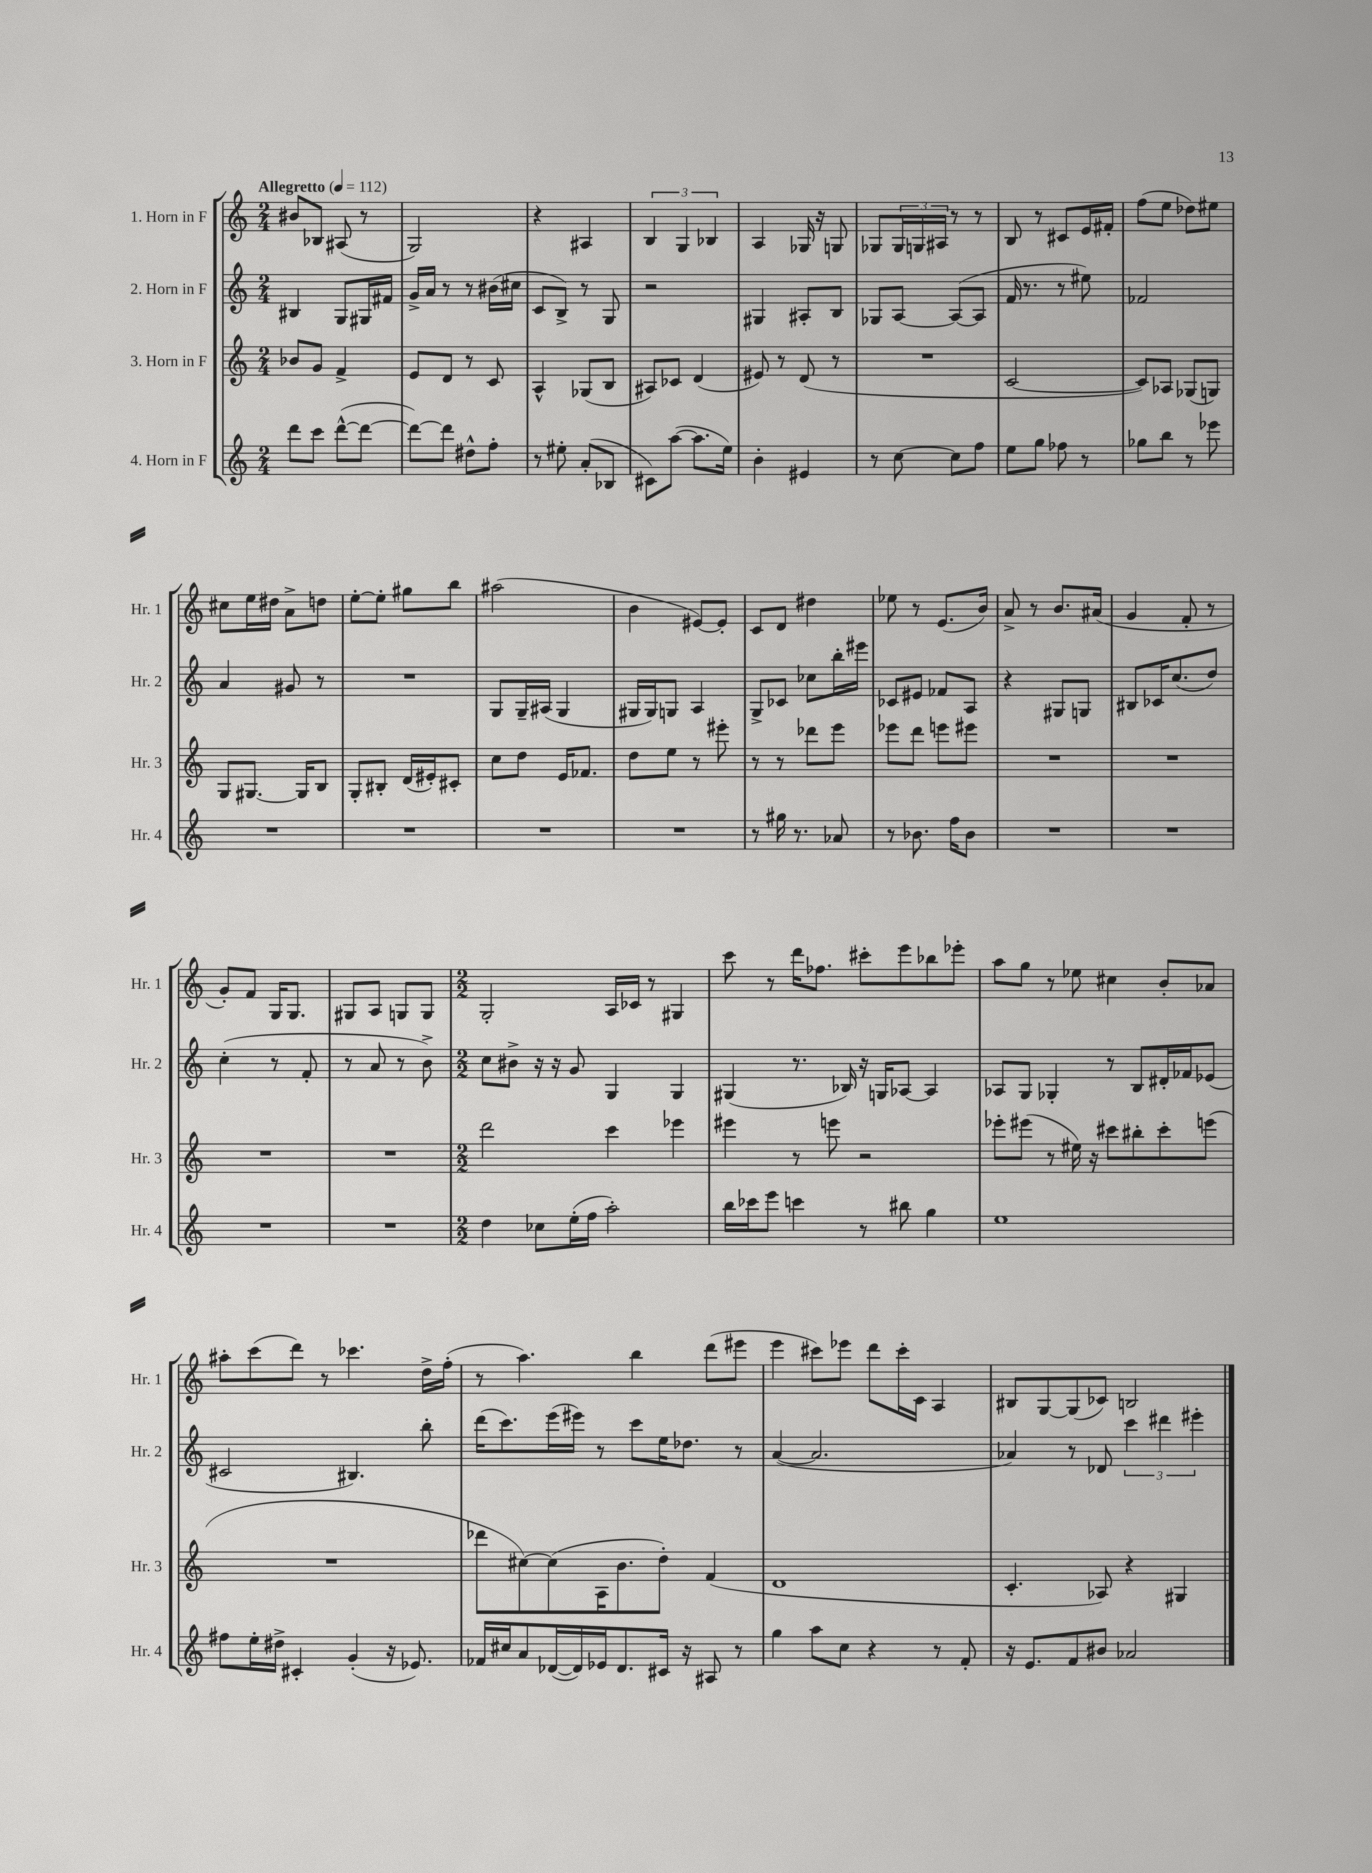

**kern	**kern	**kern	**kern
*part4	*part3	*part2	*part1
*staff4	*staff3	*staff2	*staff1
*I"4. Horn in F	*I"3. Horn in F	*I"2. Horn in F	*I"1. Horn in F
*I'Hr. 4	*I'Hr. 3	*I'Hr. 2	*I'Hr. 1
*clefG2	*clefG2	*clefG2	*clefG2
*k[]	*k[]	*k[]	*k[]
*M2/4	*M2/4	*M2/4	*M2/4
*MM112	*MM112	*MM112	*MM112
=1	=1	=1	=1
!	!	!	!LO:TX:a:B:t=Allegretto
8ddd\L	8b-X/L	4B#X/	8b#X/L
8ccc\J	8g/J	.	8B-X/J
([8ddd^^\L	4f^/	8G/L	(8A#X/
8ddd\J_	.	16G#X/L	8r
.	.	16f#X/JJ	.
=2	=2	=2	=2
8ddd\L_)	8e/L	16g^/LL	2G/)
.	.	16a/JJ	.
8ddd\J]	8d/J	8r	.
8dd#X^^\L	8r	8r	.
8ff'\J	8c/	(16b#X\LL	.
.	.	16cc#X\JJ	.
=3	=3	=3	=3
8r	4A^^/	8c/L	4r
8ee#X'\	.	8B^/J)	.
(8a'/L	(8G-X/L	8r	4A#X/
8B-X/J	8B/J	8G/	.
=4	=4	=4	=4
8c#X\L)	8A#X/L)	2r	6B/
([8aa\J	8c-X/J	.	.
.	.	.	6G/
8.aa\L]	(4d/	.	.
.	.	.	6B-X/
16ee\Jk)	.	.	.
=5	=5	=5	=5
4b'\	8e#X/)	4G#X/	4A/
.	8r	.	.
4e#X/	(8d/	8A#X'/L	16G-X/
.	.	.	16r
.	8r	8B/J	8Gn/
=6	=6	=6	=6
8r	2r	8G-X/L	8G-X/L
[8cc\	.	[8A/J	24G-/L
.	.	.	24Gn/
.	.	.	24A#X/JJ
8cc\L]	.	(8A/L_	8r
8ff\J	.	8A/J]	8r
=7	=7	=7	=7
8ee\L	[2c/	16f/	8B/
.	.	8.r	.
8gg\J	.	.	8r
8ff-X\	.	8r	8c#X/L
8r	.	8ee#X\)	16e/L
.	.	.	16f#X'/JJ
=8	=8	=8	=8
8gg-X\L	8c/L])	2f-X/	(8ff\L
8bb\J	8A-X/J	.	8ee\J
8r	(8G-X/L	.	8dd-X\L)
8eee-X\	8Gn/J)	.	8ee#X\J
!!LO:LB:g=z
=9	=9	=9	=9
2r	8G/L	4a/	8cc#X\L
.	[8.G#X/J	.	16ee\L
.	.	.	16dd#X\JJ
.	.	8g#X/	8a^\L
.	16G#/KL]	.	.
.	8B/J	8r	8ddn\J
=10	=10	=10	=10
2r	8G'/L	2r	[8ee'\L
.	8B#X'/J	.	8ee'\J]
.	(16d/LL	.	8gg#X\L
.	16e#X'/J)	.	.
.	8c#X'/J	.	8bb\J
=11	=11	=11	=11
2r	8cc\L	8G/L	(2aa#X\
.	8dd\J	16G~/L	.
.	.	(16A#X/JJ	.
.	16e/KL	4G/	.
.	8.f-X/J	.	.
=12	=12	=12	=12
2r	8dd\L	16G#X/LL	4b\
.	.	16G#/J)	.
.	8ee\J	8Gn/J	.
.	8r	4A/	[8e#X/L)
.	8eee#X'\	.	8e#'/J]
=13	=13	=13	=13
8r	8r	8G^/L	8c/L
16gg#X\	8r	8c-X/J	8d/J
8.r	.	.	.
.	8ddd-X\L	8cc-X\L	4dd#X\
8a-X/	8eee\J	16bb'\L	.
.	.	16eee#X\JJ	.
=14	=14	=14	=14
8r	8eee-X\L	8c-X/L	8ee-X\
8.b-X\	8ddd\J	8e#X/J	8r
.	8eeen\L	8f-X/L	(8.e/L
16ff\KL	.	.	.
8b-\J	8eee#X\J	8A/J	.
.	.	.	16b/Jk)
=15	=15	=15	=15
2r	2r	4r	8a^/
.	.	.	8r
.	.	8G#X/L	8.b/L
.	.	8Gn/J	.
.	.	.	(16a#X/Jk
=16	=16	=16	=16
2r	2r	8B#X/L	4g/
.	.	16c-X/K	.
.	.	(8.cc/	.
.	.	.	8f'/
.	.	8dd/J)	8r
!!LO:LB:g=z
=17	=17	=17	=17
2r	2r	(4cc'\	8g'/L)
.	.	.	8f/J
.	.	8r	16G/KL
.	.	.	8.G/J
.	.	8f'/	.
=18	=18	=18	=18
2r	2r	8r	8G#X/L
.	.	8a/	8A/J
.	.	8r	8Gn/L
.	.	8b^\)	8G/J
=19	=19	=19	=19
*M2/2	*M2/2	*M2/2	*M2/2
4dd\	2ddd\	8cc\L	2G'/
.	.	8b#X^\J	.
8cc-X\L	.	16r	.
.	.	16r	.
(16ee'\L	.	8g/	.
16ff\JJ	.	.	.
2aa'\)	4ccc\	4G/	16A/LL
.	.	.	16c-X/JJ
.	.	.	8r
.	4eee-X\	4G/	4G#X/
=20	=20	=20	=20
16bb\LL	4eee#X\	(4G#X/	8ccc\
16ccc-X\J	.	.	.
8eee\J	.	.	8r
4cccn\	8r	8.r	16ddd\KL
.	.	.	8.ff-X\J
.	8eeen\	.	.
.	.	16B-X/)	.
8r	2r	16r	8ccc#X'\L
.	.	16Gn/KL	.
8bb#X\	.	[8A-X/J	8eee\
4gg\	.	4A-/]	8bb-X\
.	.	.	8eee-X'\J
=21	=21	=21	=21
1ee	8eee-X'\L	8A-X/L	8aa\L
.	(8eee#X\J	8G/J	8gg\J
.	8r	4G-X'/	8r
.	16ee#X\)	.	8ee-X\
.	16r	.	.
.	8ccc#X\L	8r	4cc#X\
.	8bb#X'\	8B/L	.
.	8ccc#'\	16d#X'/L	8b'/L
.	.	16f-X/J	.
.	(8eeen\J	(8e-X/J	8a-X/J
!!LO:LB:g=z
=22	=22	=22	=22
8ff#X\L	1r	2c#X/	8aa#X'\L
16ee'\L	.	.	(8ccc\
16dd#X^\JJ	.	.	.
4c#X'/	.	.	8ddd\J)
.	.	.	8r
(4g'/	.	4.B#X/)	4.ccc-X\
16r	.	.	.
8.e-X/)	.	.	.
.	.	8bb'\	16dd^\LL
.	.	.	(16ff'\JJ
=23	=23	=23	=23
16f-X/LL	8ddd-X\L	(16ddd\KL	8r
16cc#X/J	.	8.ccc\)	.
8a/	[8cc#X\)	.	4.aa\)
([16d-X/L	(8cc#\]	(16eee\L	.
16d-/])	.	16eee#X\JJ)	.
16e-X/J	16A\K	8r	.
8.d-/	8.b\	.	.
.	.	8ccc\L	4bb\
16c#X/Jk	8dd'\J)	16ee\K	.
16r	.	8.dd-X\J	.
8A#X/	(4f/	.	(8ddd\L
8r	.	8r	8eee#X\J
=24	=24	=24	=24
4gg\	1d	([4a/	4eee\
8aa\L	.	2.a/]	8ccc#X\L)
8cc\J	.	.	8eee-X\J
4r	.	.	8ddd\L
.	.	.	16ccc#'\L
.	.	.	16c\JJ
8r	.	.	4A/
8f'/	.	.	.
=25	=25	=25	=25
16r	4.c'/	4a-X/)	8B#X/L
8.e/L	.	.	.
.	.	.	[8G/
8f/	.	8r	(8G/]
8b#X/J	8A-X/)	8d-X/	8c-X/J)
2a-X/	4r	6ccc\	2Bn/
.	.	6ddd#X\	.
.	4G#X/	.	.
.	.	6eee#X'\	.
==	==	==	==
*-	*-	*-	*-
